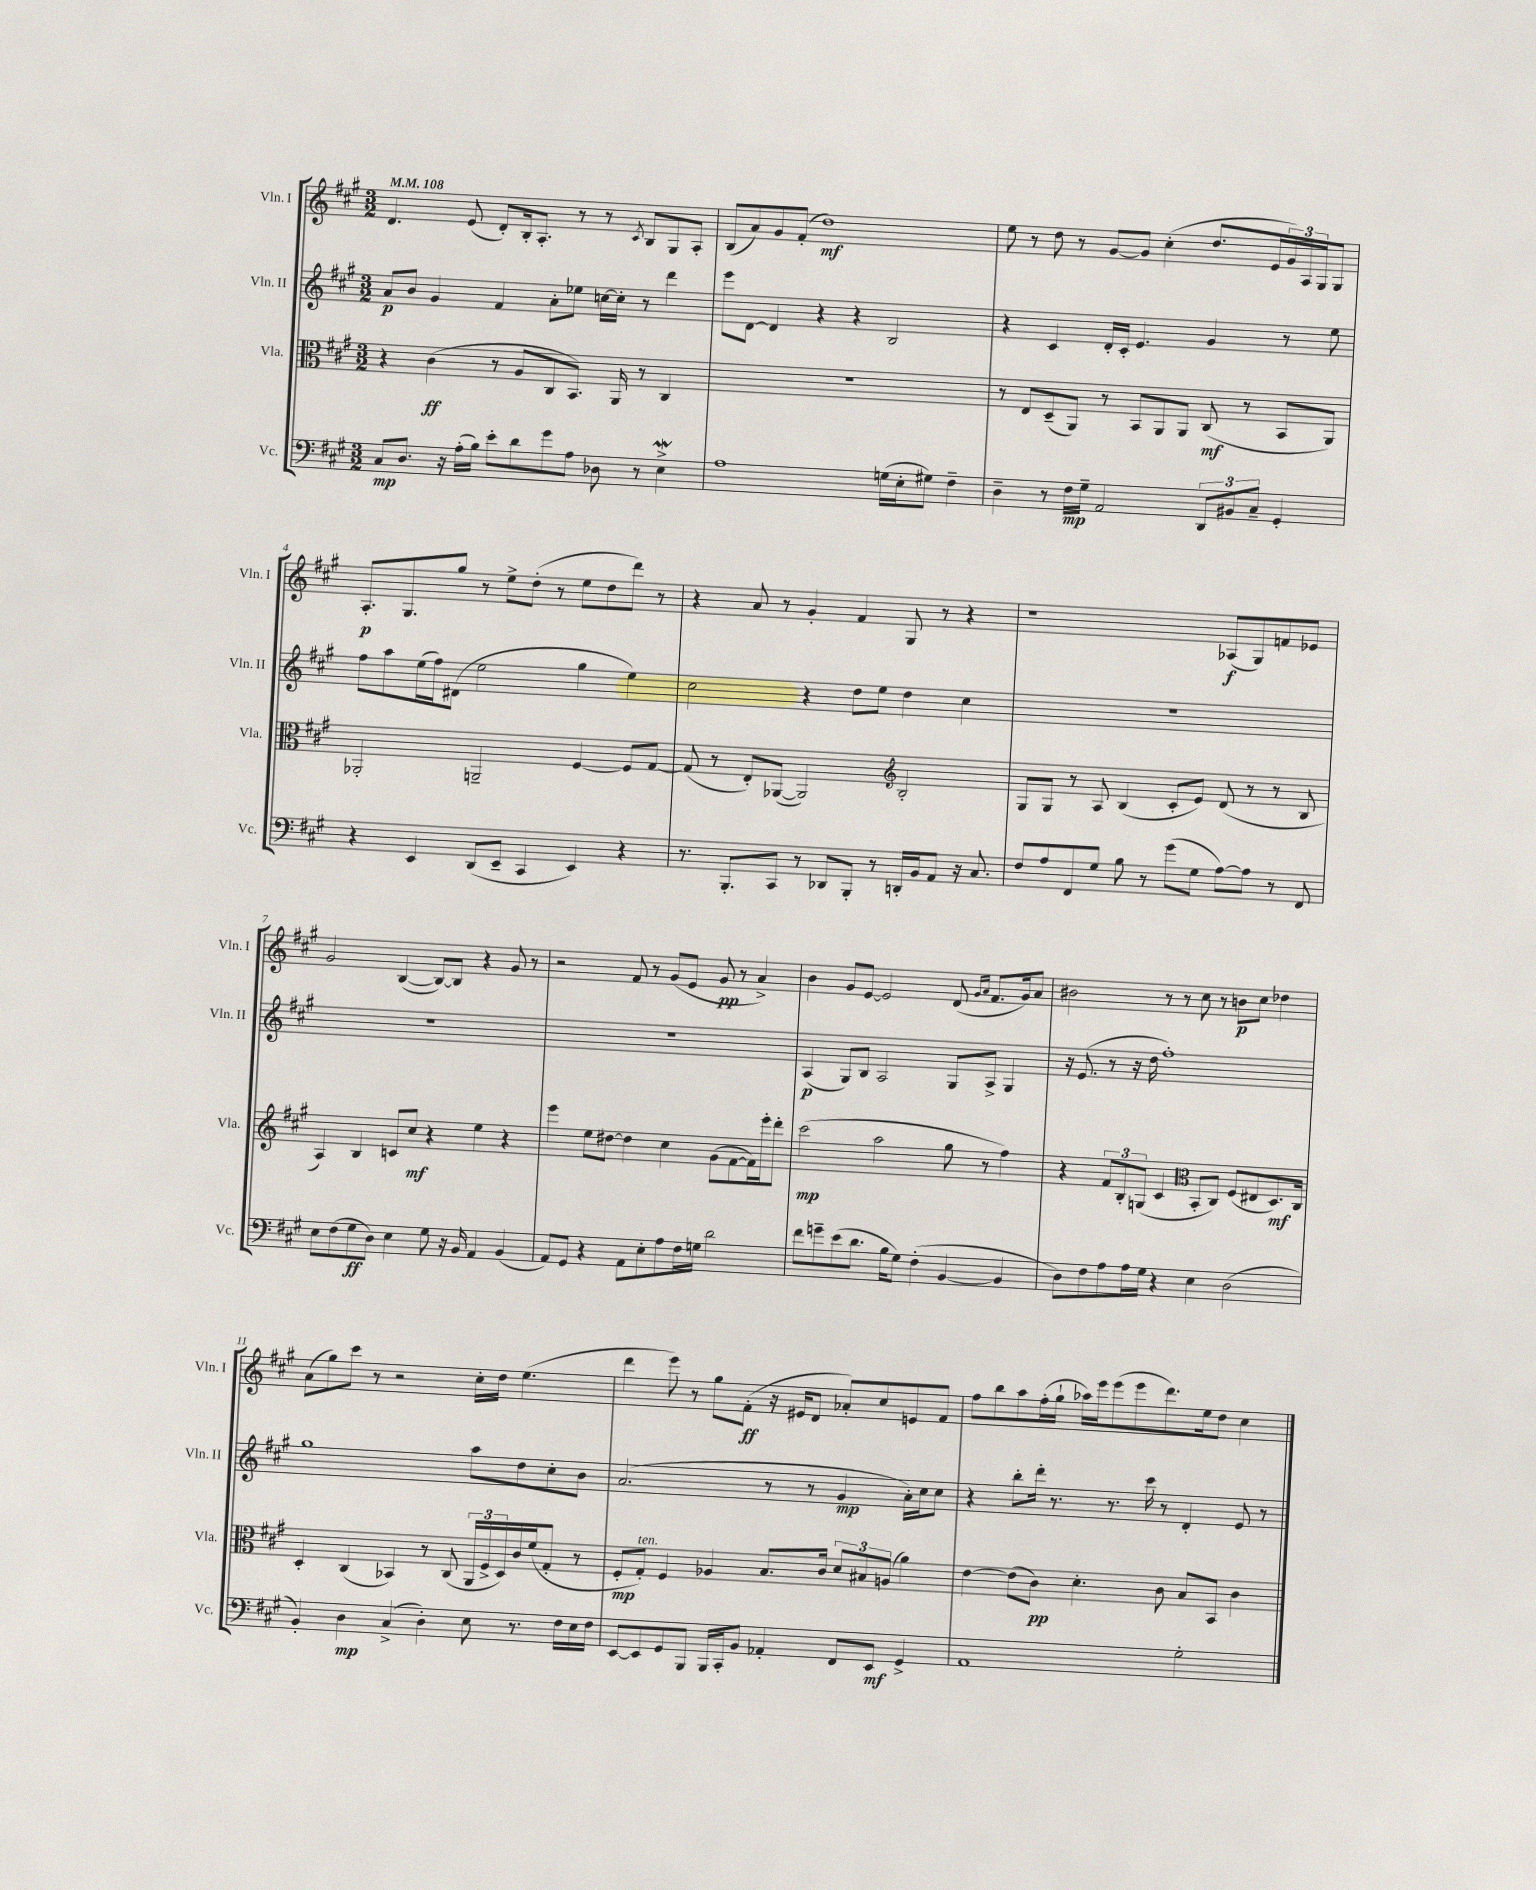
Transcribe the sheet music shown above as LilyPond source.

<<
\new StaffGroup <<
\new Staff = "s0" \with { instrumentName = "Vln. I" shortInstrumentName = "Vln. I" } {
    \clef treble \key a \major \numericTimeSignature \time 3/2 \tempo 4 = 108
    d'4. e'8( d'8-.) b16-. a8.-. r8 r8 \acciaccatura { cis'8 } b8 gis8 a8-. |
    b8( a'8) gis'8 fis'8-.( d''1\mf) |
    e''8 r8 d''8 r8 gis'8~ gis'8 cis''4-.( d''8. e'16 \tuplet 3/2 { gis'16) a16 gis16 } gis8 |
    a8.-.\p gis8. gis''8 r8 e''8-> d''8-.( r8 e''8 d''8 d'''8) r8 |
    r4 a'8 r8 gis'4-. fis'4 gis8 r8 r4 |
    r1 aes8\f( gis8) f'8 ees'8 |
    gis'2 b4~( b8~) b8 r4 gis'8 r8 |
    r2 fis'8 r8 gis'8( e'8 gis'8\pp r8 a'4->) |
    b'4 gis'8 e'8~ e'2 d'8( \grace { gis'16 a'16 } fis'8. gis'16) a'8 |
    bis'2 r8 r8 cis''8 r8 b'8\p cis''8 des''4 |
    a'8( gis''8) cis'''8 r8 r2 cis''16-. d''16 e''4.( |
    d'''4 e'''8) r8 gis''8 fis'8-.\ff( r16 eis'16 d'8 aes'8-.) cis''8 e'8 fis'8 |
    fis''8 b''8 a''8 fis''16-.( gis''16-! aes''16) e'''16 e'''8( e'''8 d'''8.) e''16 d''8 cis''4 \bar "|." |
}
\new Staff = "s1" \with { instrumentName = "Vln. II" shortInstrumentName = "Vln. II" } {
    \clef treble \key a \major \numericTimeSignature \time 3/2
    a'8\p b'8 gis'4 fis'4 a'8-. ees''8 c''16~ c''16-. r8 d'''4 |
    e'''8 d'8~ d'4 r4 r4 b2 |
    r4 cis'4 d'16-. cis'16-. e'4. gis'4 r8 e''8 |
    fis''8 a''8 e''16( fis''16) dis'8( e''2 gis''4 e''4) |
    cis''2 r4 d''8 e''8 d''4 cis''4 |
    R1. |
    R1. |
    R1. |
    a4\p( gis8) b8 a2 gis8 a8-> gis4 |
    r16 e'8.( r8 r16 d''16 fis''1-.) |
    gis''1 a''8 d''8 cis''8-. b'8 |
    a'2.( r8 r8 gis'4\mp a'16-.) cis''16 cis''8 |
    r4 b''8-. d'''16-. r8. r8. cis'''16 r8 d'4-. e'8 r8 \bar "|." |
}
\new Staff = "s2" \with { instrumentName = "Vla." shortInstrumentName = "Vla." } {
    \clef alto \key a \major \numericTimeSignature \time 3/2
    r4 cis'4\ff( r8 a8 cis8 b,8.) a,16 r8 cis4 |
    R1. |
    r8 e8 d8--( a,8) r8 b,8 a,8 a,8 cis8\mf( r8 b,8 a,8) |
    aes,2-. a,2-- fis4~ fis8 gis8~ |
    gis8( r8 e8-.) aes,8~( aes,2) \clef treble b2-. |
    gis8 gis8 r8 a8 b4( cis'8-. e'8) d'8( r8 r8 b8 |
    a4) b4 c'8 cis''8\mf r4 e''4 r4 |
    e'''4 e''8 dis''8~ dis''4 cis''4 gis'8( fis'8~ fis'16) e'''16-. d'''8-. |
    cis'''2\mp( a''2 gis''8 r8 fis''4) |
    r4 \tuplet 3/2 { fis'8 b8-. g8( } cis'4 \clef alto b,8-. cis8) fis8( eis8 d8.\mf) cis16 |
    d4-. cis4( bes,4) r8 cis8( \tuplet 3/2 { a,16 fis16-> d16) } cis'16 fis'16( gis8-. r8 |
    fis8-.\mp gis8-.^\markup { \italic "ten." }) fis4 aes4 b8. cis'16 \tuplet 3/2 { d'8 bis8 a8( } a'4) |
    e'4~ e'8( cis'8\pp) d'4.-. cis'8 b8 b,8 cis'4 \bar "|." |
}
\new Staff = "s3" \with { instrumentName = "Vc." shortInstrumentName = "Vc." } {
    \clef bass \key a \major \numericTimeSignature \time 3/2
    cis8\mp d8. r16 a16-.( b16) e'8-. d'8 gis'8 a8 des8 r8 e4->\mordent |
    a1 g16( e16-. gis8) fis4-- |
    d4-- r8 fis16\mp gis16-- a,2 \tuplet 3/2 { d,8 bis,8 cis8-- } gis,4-. |
    r4 e,4 d,8( e,8-- cis,4 e,4) r4 |
    r8. b,,8.-. cis,8 r8 des,8 b,,8-. r8 d,16-. b,16 a,8 r16 cis8. |
    fis8 a8 fis,8 gis8 b8 r8 gis'8( gis8 a8~) a8 r8 fis,8 |
    e8 fis8( gis8\ff d8) e4 gis8 r16 b,16 a,4 b,4( |
    a,8) gis,8 r4 a,8 e8-. a8 fis16 g16 d'2 |
    fis'8 g'8-- e'8( d'8. b16 gis8) fis4-.( b,4~ b,4 |
    d8) fis8 a8 a16 gis16 r4 e4 d2( |
    b,4-.) d4\mp cis4->( d4-.) e8 r8. fis16 e16 fis16 |
    e,8~ e,8 gis,8 b,,8 b,,16 cis,16-. b,8 aes,4-. fis,8 e,8\mf gis,4-> |
    a,1 gis2-. \bar "|." |
}
>>
>>
